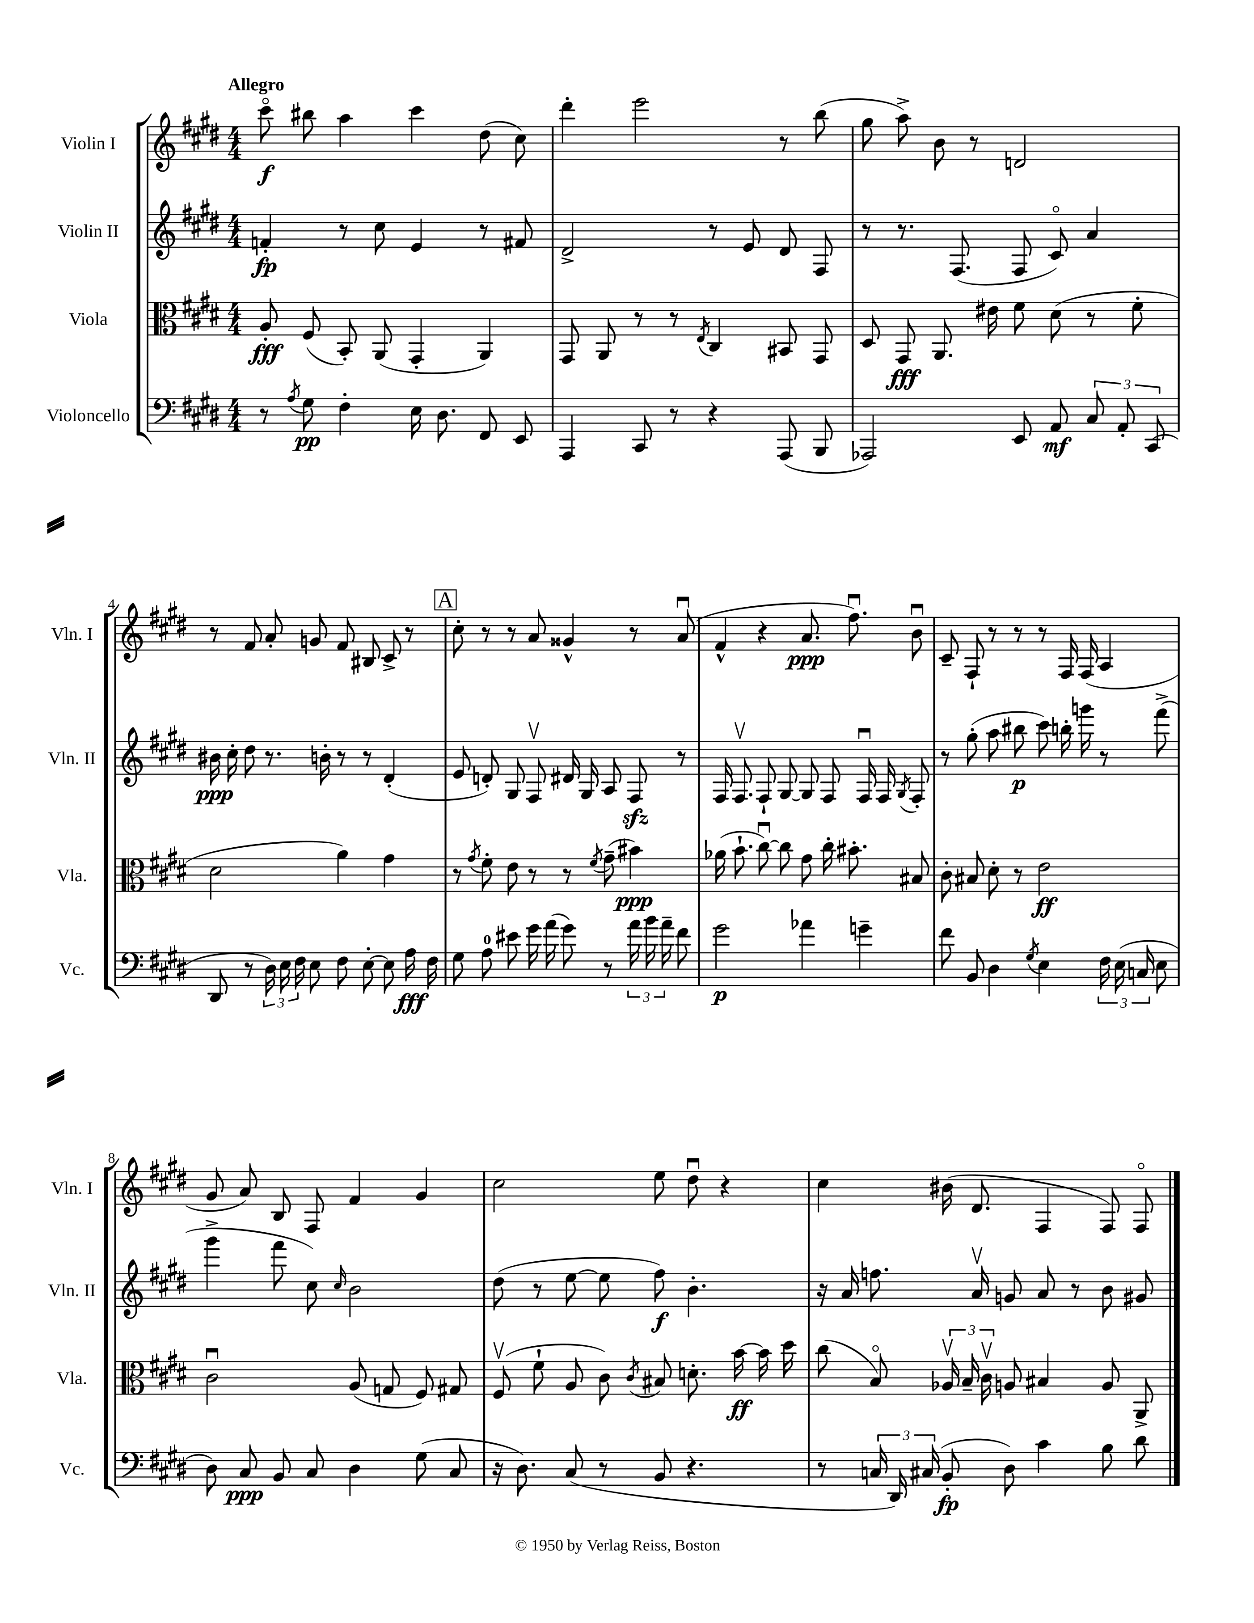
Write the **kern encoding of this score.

**kern	**dynam	**kern	**dynam	**kern	**dynam	**kern	**dynam
*part4	*part4	*part3	*part3	*part2	*part2	*part1	*part1
*staff4	*staff4	*staff3	*staff3	*staff2	*staff2	*staff1	*staff1
*I"Violoncello	*	*I"Viola	*	*I"Violin II	*	*I"Violin I	*
*I'Vc.	*	*I'Vla.	*	*I'Vln. II	*	*I'Vln. I	*
*clefF4	*	*clefC3	*	*clefG2	*	*clefG2	*
*k[f#c#g#d#]	*	*k[f#c#g#d#]	*	*k[f#c#g#d#]	*	*k[f#c#g#d#]	*
*M4/4	*	*M4/4	*	*M4/4	*	*M4/4	*
=1	=1	=1	=1	=1	=1	=1	=1
!	!	!	!	!	!	!LO:TX:a:B:t=Allegro	!
8r	.	8A'/	fff	4fn'/	fp	8ccc#\	f
8qA/	.	.	.	.	.	.	.
8G#\	pp	(8F#/	.	.	.	8bb#X\	.
4F#'\	.	8BB'/)	.	8r	.	4aa\	.
.	.	(8AA/	.	8cc#\	.	.	.
16E\	.	4GG#'/	.	4e/	.	4ccc#\	.
8.D#\	.	.	.	.	.	.	.
8FF#/	.	4AA/)	.	8r	.	(8dd#\	.
8EE/	.	.	.	8f#X/	.	8cc#\)	.
=2	=2	=2	=2	=2	=2	=2	=2
4AAA/	.	8GG#/	.	2d#^/	.	4ddd#'\	.
.	.	8AA/	.	.	.	.	.
8CC#/	.	8r	.	.	.	2eee\	.
8r	.	8r	.	.	.	.	.
.	.	8qE/	.	.	.	.	.
4r	.	4C#/	.	8r	.	.	.
.	.	.	.	8e/	.	.	.
(8AAA/	.	8BB#X/	.	8d#/	.	8r	.
8BBB/	.	8GG#/	.	8F#/	.	(8bb\	.
=3	=3	=3	=3	=3	=3	=3	=3
2AAA-X/)	.	8D#/	.	8r	.	8gg#\	.
.	.	8GG#/	fff	8.r	.	8aa^\)	.
.	.	8.AA/	.	.	.	8b\	.
.	.	.	.	(8.F#/	.	.	.
.	.	.	.	.	.	8r	.
.	.	16e#X\	.	.	.	.	.
8EE/	.	8f#\	.	8F#/	.	2dn/	.
8AA/	mf	(8d#\	.	8c#/)	.	.	.
12C#/	.	8r	.	4a/	.	.	.
12AA'/	.	.	.	.	.	.	.
.	.	8f#'\	.	.	.	.	.
(12CC#/	.	.	.	.	.	.	.
!!LO:LB:g=z
=4	=4	=4	=4	=4	=4	=4	=4
8DD#/	.	2d#\	.	16b#X\	ppp	8r	.
.	.	.	.	16cc#'\	.	.	.
8r	.	.	.	8dd#\	.	8f#/	.
24D#\)	.	.	.	8.r	.	8a'/	.
24E\	.	.	.	.	.	.	.
24F#\	.	.	.	.	.	.	.
8E\	.	.	.	.	.	8gn/	.
.	.	.	.	16bn'\	.	.	.
8F#\	.	4a\)	.	8r	.	8f#/	.
[8E'\	.	.	.	8r	.	8B#X/	.
8E\]	.	4g#\	.	(4d#'/	.	8c#^/	.
16A\	fff	.	.	.	.	8r	.
16F#\	.	.	.	.	.	.	.
!!LO:REH:place=s1:t=A
=5	=5	=5	=5	=5	=5	=5	=5
8G#\	.	8r	.	8e/	.	8cc#'\	.
.	.	8qg#/	.	.	.	.	.
8A\	.	8f#'\	.	8dn'/)	.	8r	.
8e#X\	.	8e\	.	8G#/	.	8r	.
16g#\	.	8r	.	8F#v/	.	8a/	.
(16a\	.	.	.	.	.	.	.
8g#\)	.	8r	.	16d#X/	.	4g##X^^/	.
.	.	.	.	16G#/	.	.	.
.	.	8qf#/	.	.	.	.	.
8r	.	(8g#~\	.	8A/	.	.	.
24a\	.	4b#X\)	ppp	8F#zz/	.	8r	.
24b\	.	.	.	.	.	.	.
24a~\	.	.	.	.	.	.	.
8f#\	.	.	.	8r	.	(8au/	.
=6	=6	=6	=6	=6	=6	=6	=6
2g#\	p	(16a-X\	.	16F#/	.	4f#^^/	.
.	.	8.b`\	.	8.F#v/	.	.	.
.	.	[8cc#u\)	.	8F#`/	.	4r	.
.	.	8cc#\]	.	[8G#/	.	.	.
4a-X\	.	8g#\	.	8G#/]	.	8.a/	ppp
.	.	16cc#'\	.	8F#/	.	.	.
.	.	8.b#X'\	.	.	.	8.ff#u\)	.
4gn~\	.	.	.	16F#u/	.	.	.
.	.	.	.	16F#/	.	.	.
.	.	.	.	8qG#/	.	.	.
.	.	8B#X/	.	8F#'/	.	8bu\	.
=7	=7	=7	=7	=7	=7	=7	=7
8f#\	.	8c#'\	.	8r	.	8c#~/	.
8BB/	.	8B#X/	.	(8gg#'\	.	8F#`/	.
4D#\	.	8d#'\	.	8aa\	.	8r	.
.	.	8r	.	8bb#X\	p	8r	.
8qG#/	.	.	.	.	.	.	.
4E\	.	2e\	ff	8ccc#\)	.	8r	.
.	.	.	.	16bbn'\	.	16F#/	.
.	.	.	.	16gggn\	.	(16F#/	.
24F#\	.	.	.	8r	.	4A/	.
(24E\	.	.	.	.	.	.	.
24Cn/	.	.	.	.	.	.	.
8E\	.	.	.	(8fff#^\	.	.	.
!!LO:LB:g=z
=8	=8	=8	=8	=8	=8	=8	=8
8D#\)	.	2c#u\	.	4ggg#^\	.	8g#/	.
8C#/	ppp	.	.	.	.	8a/)	.
8BB/	.	.	.	8fff#\	.	8B/	.
8C#/	.	.	.	8cc#\)	.	8F#/	.
.	.	.	.	16qqcc#/	.	.	.
4D#\	.	(8A/	.	2b\	.	4f#/	.
.	.	8Gn/	.	.	.	.	.
(8G#\	.	8F#/)	.	.	.	4g#/	.
8C#/	.	8G#X/	.	.	.	.	.
=9	=9	=9	=9	=9	=9	=9	=9
16r	.	(8F#v/	.	(8dd#\	.	2cc#\	.
8.D#\)	.	.	.	.	.	.	.
.	.	8f#`\	.	8r	.	.	.
(8C#/	.	8A/	.	[8ee\	.	.	.
8r	.	8c#\)	.	8ee\]	.	.	.
.	.	8qc#/	.	.	.	.	.
8BB/	.	8B#X/	.	8ff#\)	f	8ee\	.
4.r	.	8.dn'\	.	4.b'\	.	8dd#u\	.
.	.	.	.	.	.	4r	.
.	.	[16b\	ff	.	.	.	.
.	.	16b\]	.	.	.	.	.
.	.	16dd#\	.	.	.	.	.
=10	=10	=10	=10	=10	=10	=10	=10
8r	.	(8cc#\	.	16r	.	4cc#\	.
.	.	.	.	16a/	.	.	.
24Cn/	.	8B/)	.	8.ffn\	.	.	.
24DD#/)	.	.	.	.	.	.	.
(24C#X/	.	.	.	.	.	.	.
8BB'/	fp	24A-Xv/	.	.	.	(16b#X\	.
.	.	24B~/	.	.	.	.	.
.	.	.	.	16av/	.	8.d#/	.
.	.	24c#v\	.	.	.	.	.
8D#\)	.	8An/	.	8gn/	.	.	.
4c#\	.	4B#X/	.	8a/	.	4F#/	.
.	.	.	.	8r	.	.	.
8B\	.	8A/	.	8b\	.	8F#/)	.
8d#\	.	8AA^/	.	8g#X/	.	8F#/	.
==	==	==	==	==	==	==	==
*-	*-	*-	*-	*-	*-	*-	*-
